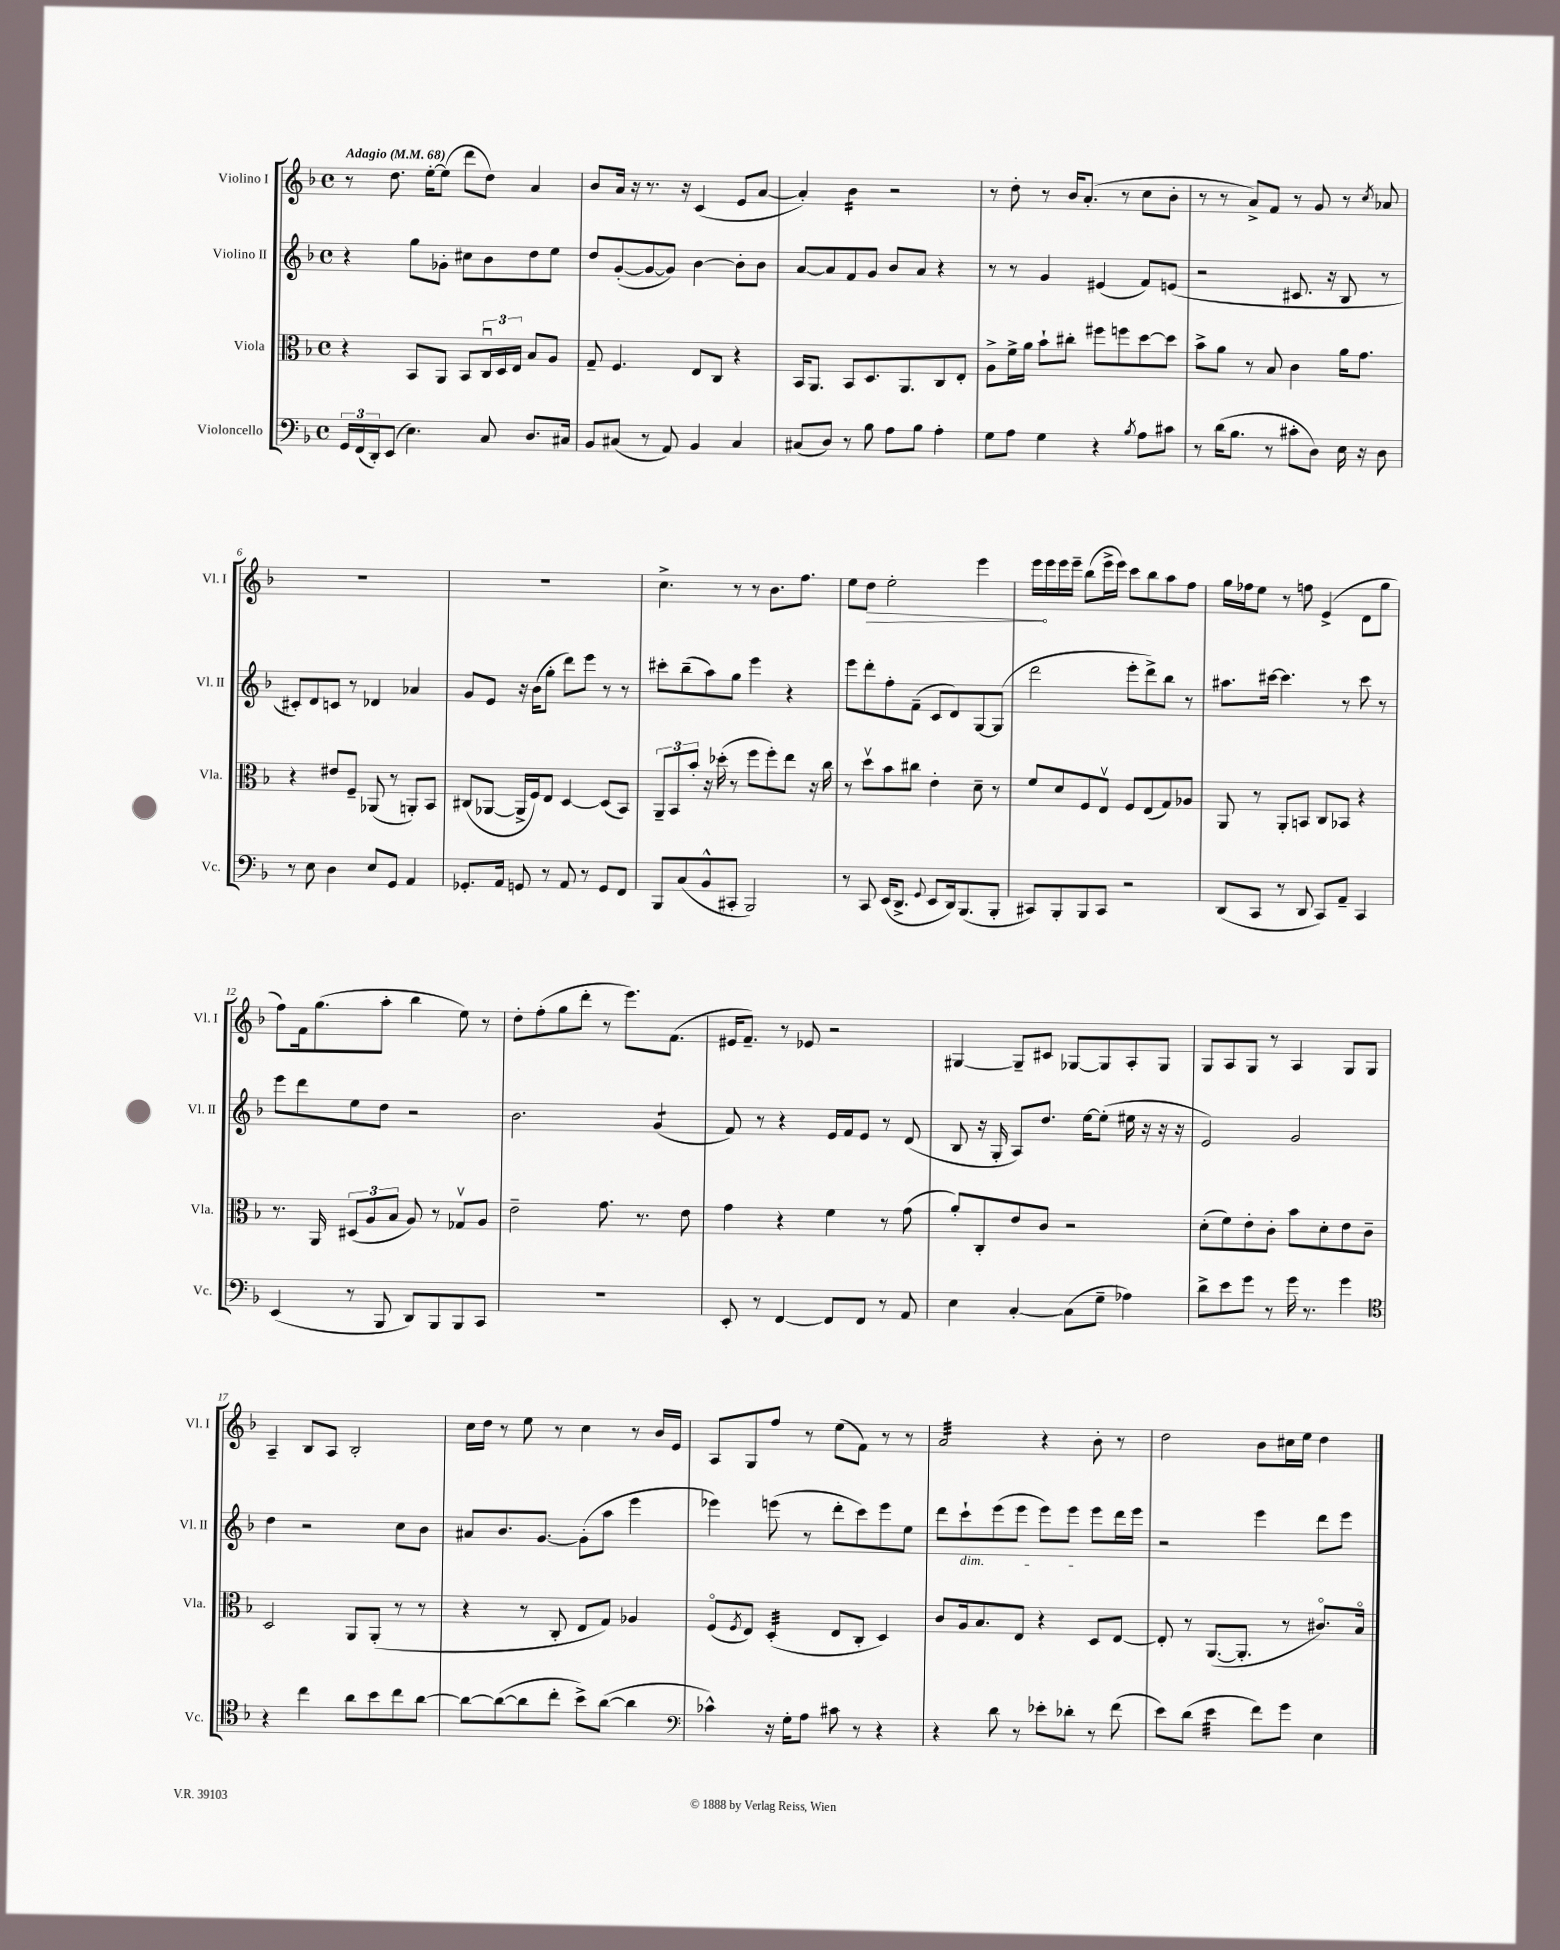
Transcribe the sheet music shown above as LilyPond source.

<<
\new StaffGroup <<
\new Staff = "s0" \with { instrumentName = "Violino I" shortInstrumentName = "Vl. I" } {
    \clef treble \key f \major \defaultTimeSignature \time 4/4 \tempo "Adagio" 4 = 68
    r8 d''8. e''16~-. e''8( d'''8 d''8) a'4 |
    bes'8 a'16 r16 r8. r16 c'4( e'8 a'8~ |
    a'4-.) bes'4:16 r2 |
    r8 d''8-. r8 bes'16 a'8.-.( r8 c''8 bes'8-. |
    r8 r8 a'8->) f'8 r8 g'8 r8 \acciaccatura { c''8 } aes'8 |
    R1 |
    R1 |
    c''4.-> r8 r8 bes'8. f''8. |
    e''8 \once \override Hairpin.circled-tip = ##t d''8\> e''2-. e'''4 |
    e'''16\! e'''16 e'''16 e'''16-- bes''8( e'''16-> e'''16) c'''8 bes''8 a''8 f''8 |
    g''16 fes''16 e''8 r8 f''8 e'4->( d'8 g''8 |
    f''8) f'16 g''8.( a''8-. bes''4 e''8) r8 |
    d''8-. f''8-.( g''8 d'''8-. r8 e'''8.) f'8.( |
    eis'16 f'8.--) r8 ees'8 r2 |
    gis4~ gis8-- cis'8 ges8~ ges8 a8-. ges8 |
    g8 a8 g8 r8 a4 g8 g8 |
    a4-- bes8 a8 bes2-. |
    c''16 d''16 r8 e''8 r8 c''4 r8 bes'16 e'16 |
    a8 g8 f''8 r8 e''8( f'8) r8 r8 |
    a'2:32 r4 bes'8-. r8 |
    d''2 bes'8 cis''16 e''16 d''4 \bar "|." |
}
\new Staff = "s1" \with { instrumentName = "Violino II" shortInstrumentName = "Vl. II" } {
    \clef treble \key f \major \defaultTimeSignature \time 4/4
    r4 g''8 ges'8-. cis''8 bes'8 d''8 e''8 |
    d''8 g'8~-.( g'8~ g'8) bes'4~ bes'8-. bes'8 |
    a'8~ a'8 f'8 g'8 bes'8 a'8 r4 |
    r8 r8 g'4 eis'4( f'8) e'8( |
    r2 cis'8. r16 bes8 r8 |
    cis'8-.) d'8 c'8 r8 des'4 aes'4 |
    g'8 e'8 r16 bes'16( g''8-. d'''8) e'''8 r8 r8 |
    cis'''8-. bes''8--( a''8) g''8 e'''4 r4 |
    e'''8 d'''8-. f''8-. f'8--( c'8 d'8) g8~ g8( |
    d'''2 e'''8-. d'''8->) bes''8 r8 |
    ais''8. cis'''16~ cis'''4. r8 cis'''8 r8 |
    e'''8 d'''8 e''8 d''8 r2 |
    bes'2. g'4:8( |
    f'8) r8 r4 e'16 f'16 e'8 r8 d'8( |
    bes8 r16 g16-. a8) d''8. e''16~ e''8-.( eis''16 r16 r16 r16 |
    e'2) g'2 |
    d''4 r2 c''8 bes'8 |
    ais'8 bes'8. g'8.~ g'8-.( a''8 e'''4 |
    ees'''4) e'''8( r8 d'''8-. c'''8) e'''8 e''8 |
    d'''8 c'''8-!\dim e'''8( e'''8 e'''8) e'''8 e'''8\! d'''16 e'''16 |
    r2 e'''4 d'''8 e'''8 \bar "|." |
}
\new Staff = "s2" \with { instrumentName = "Viola" shortInstrumentName = "Vla." } {
    \clef alto \key f \major \defaultTimeSignature \time 4/4
    r4 bes,8 a,8 bes,8 \tuplet 3/2 { c16\downbow d16 e16 } bes8 a8 |
    g8-- f4. e8 c8 r4 |
    bes,16 a,8. bes,8 d8. a,8. c8 e8-. |
    a8-> f'16-> a'16 bes'8-! cis''8-. fis''8 f''8 d''8~ d''8 |
    bes'8-> a'8 r8 bes8 c'4 a'16 g'8. |
    r4 eis'8 f8-- aes,8( r8 a,8-.) bes,8 |
    cis8( aes,8~ aes,16-> f16) e8 d4~ d8( bes,8) |
    \tuplet 3/2 { a,8-- bes,8 bes'8-. } r16 des''16-.( r8 f''8 f''8-.) e''8 r16 c''16 |
    r8 d''8\upbow bes'8 cis''8 e'4-. d'8-- r8 |
    f'8 d'8 f8 e8\upbow f8 e8( g8) aes8 |
    a,8 r8 a,8-. b,8 c8 bes,8 r4 |
    r8. a,16 \tuplet 3/2 { dis8( a8 bes8 } a8) r8 ges8\upbow a8 |
    e'2-- g'8. r8. e'8 |
    g'4 r4 f'4 r8 g'8( |
    a'8-.) c8-. e'8 c'8 r2 |
    d'8-.( f'8) e'8-. c'8-. bes'8 d'8-. e'8 c'8-- |
    d2 a,8 a,8-.( r8 r8 |
    r4 r8 c8-. e8 g8) aes4 |
    f8\flageolet( \acciaccatura { f8 } e8) d4:32-.( e8 c8-. d4) |
    c'8 a16 bes8. e8 r4 d8 e8~ |
    e8-. r8 a,8.~( a,8.-. r8 cis'8.\flageolet) bes16\flageolet \bar "|." |
}
\new Staff = "s3" \with { instrumentName = "Violoncello" shortInstrumentName = "Vc." } {
    \clef bass \key f \major \defaultTimeSignature \time 4/4
    \tuplet 3/2 { g,16 f,16( d,16-.) } e,8( e4.) c8 d8. cis16 |
    bes,8 cis8( r8 a,8) bes,4 cis4 |
    cis8( d8) r8 bes8 a8 bes8 a4-. |
    g8 a8 g4 r4 \acciaccatura { bes8 } a8 cis'8 |
    r8 d'16( bes8. r8 cis'8-. d8) e16 r16 d8 |
    r8 e8 d4 e8 g,8 a,4 |
    ges,8.-. a,16 g,8 r8 a,8 r8 g,8 f,8 |
    bes,,8 c8( bes,8-^ cis,8-. bes,,2) |
    r8 c,8 e,16( d,8.-> \appoggiatura { g,8 } e,8 d,16) bes,,8.( bes,,8-. |
    cis,8) bes,,8-. bes,,8 cis,8 r2 |
    d,8( c,8 r8 d,8 c,8) a,8-- c,4 |
    e,4( r8 bes,,8 d,8) bes,,8 bes,,8 c,8 |
    r1 |
    e,8-. r8 f,4~ f,8 f,8 r8 a,8 |
    e4 c4~-. c8( g8-- aes4) |
    d'8-> e'8 g'8 r8 g'16 r8. g'4 |
    \clef tenor r4 c''4 a'8 bes'8 c''8 a'8~ |
    a'8~ a'8~( a'8 c''8-. bes'8->) a'8~( a'4 |
    \clef bass ces'4-^) r16 g16-. a8 cis'8 r8 r4 |
    r4 d'8 r8 ees'8-. des'8-. r8 f'8( |
    e'8) d'8( e'4:32 f'8) g'8 e4 \bar "|." |
}
>>
>>
